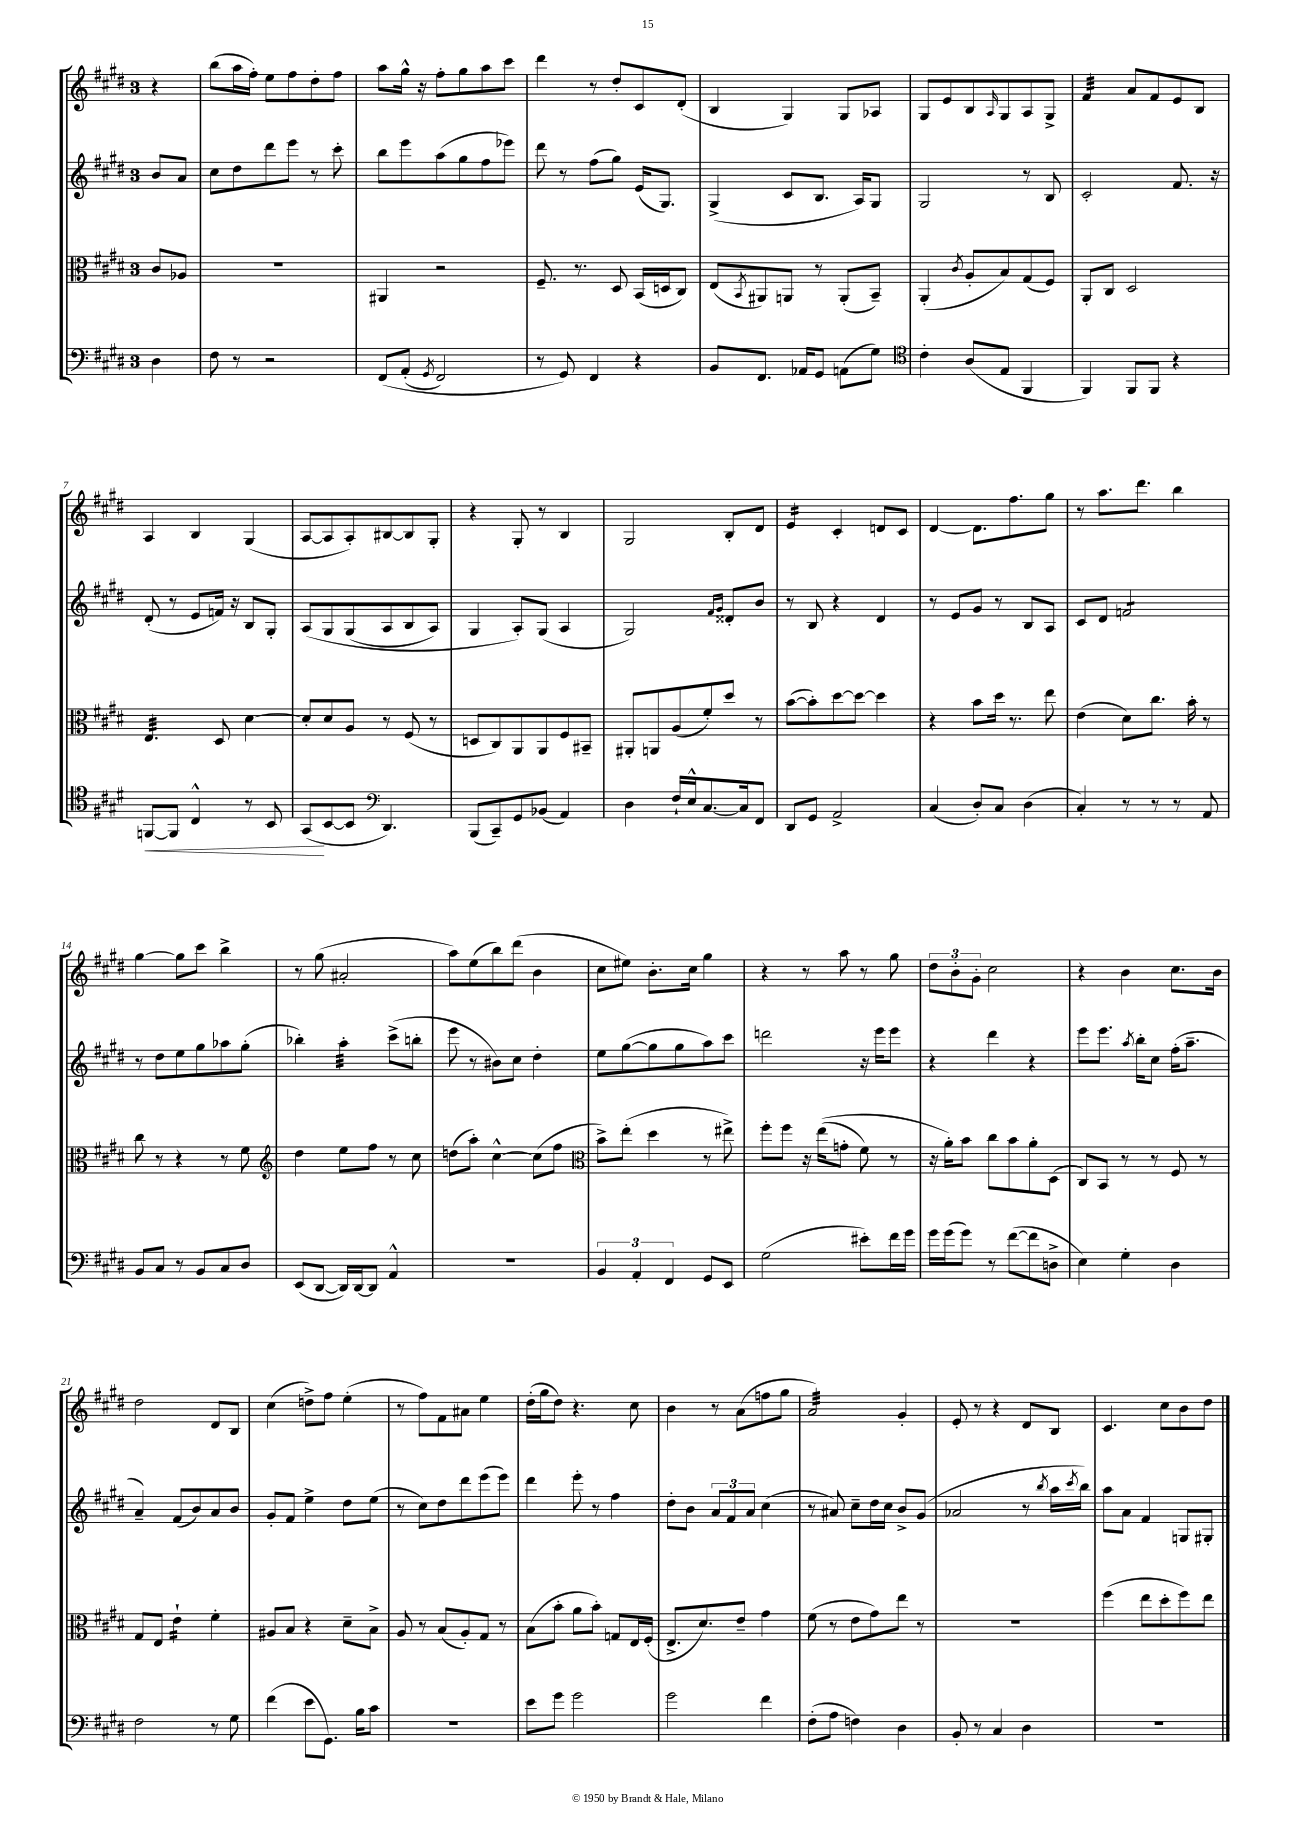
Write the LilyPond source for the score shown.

<<
\new StaffGroup <<
\new Staff = "s0" {
    \clef treble \key e \major \once \override Staff.TimeSignature.style = #'single-digit \time 3/4 \partial 4
    r4 |
    b''8( a''16 fis''16-.) e''8 fis''8 dis''8-. fis''8 |
    a''8 gis''16-^ r16 fis''8-. gis''8 a''8 cis'''8 |
    dis'''4 r8 dis''8-. cis'8 dis'8-.( |
    b4 gis4) gis8 aes8 |
    gis8 e'8 b8 \grace { a16 } gis8 a8 gis8-> |
    fis'4:32 a'8 fis'8 e'8 b8 |
    a4 b4 gis4( |
    a8~ a8 a8-.) bis8~ bis8 gis8-. |
    r4 gis8-. r8 b4 |
    gis2 b8-. dis'8 |
    e'4:16 cis'4-. d'8 cis'8 |
    dis'4~ dis'8. fis''8. gis''8 |
    r8 a''8. dis'''8. b''4 |
    gis''4~ gis''8 cis'''8 b''4-> |
    r8 gis''8( ais'2-. |
    a''8) e''8( b''8) dis'''8( b'4 |
    cis''8 eis''8) b'8.-. cis''16 gis''4 |
    r4 r8 a''8 r8 gis''8 |
    \tuplet 3/2 { dis''8 b'8-. gis'8-. } cis''2 |
    r4 b'4 cis''8. b'16 |
    dis''2 dis'8 b8 |
    cis''4( d''8->) fis''8 e''4-.( |
    r8 fis''8) fis'8 ais'8 e''4 |
    dis''16-.( gis''16 dis''8) r4. cis''8 |
    b'4 r8 a'8( f''8 gis''8 |
    a'2:32) gis'4-. |
    e'8-. r8 r4 dis'8 b8 |
    cis'4. cis''8 b'8 dis''8 \bar "|." |
}
\new Staff = "s1" {
    \clef treble \key e \major \once \override Staff.TimeSignature.style = #'single-digit \time 3/4 \partial 4
    b'8 a'8 |
    cis''8 dis''8 dis'''8 e'''8 r8 cis'''8-. |
    b''8 e'''8 a''8( gis''8 fis''8 ees'''8) |
    dis'''8 r8 fis''8( gis''8) e'16( gis8.) |
    gis4->( cis'8 b8. a16) gis8 |
    gis2 r8 b8 |
    cis'2-. fis'8. r16 |
    dis'8-.( r8 e'8 f'16) r16 b8 gis8-. |
    a8\( gis8 gis8( a8 b8 a8) |
    gis4 a8-.\) gis8( a4 |
    gis2) \grace { fis'16 gis'16 } disis'8-. b'8 |
    r8 b8 r4 dis'4 |
    r8 e'8 gis'8 r8 b8 a8 |
    cis'8 dis'8 f'2:8 |
    r8 dis''8 e''8 gis''8 aes''8 gis''8-.( |
    bes''4-.) a''4:32-. cis'''8->( b''8-. |
    e'''8 r8 bis'8) cis''8 dis''4-. |
    e''8 gis''8~( gis''8 gis''8 a''8) cis'''8 |
    d'''2 r16 e'''16 e'''8 |
    r4 dis'''4 r4 |
    e'''8 e'''8. \acciaccatura { a''8 } b''16-. cis''8 fis''16-.( a''8.-- |
    a'4--) fis'8( b'8) a'8 b'8 |
    gis'8-. fis'8 e''4-> dis''8 e''8( |
    r8 cis''8) dis''8 dis'''8 e'''8( e'''8) |
    dis'''4 e'''8-. r8 fis''4 |
    dis''8-. b'8 \tuplet 3/2 { a'8 fis'8 a'8 } cis''4( |
    r8 ais'8) cis''8-- dis''16 cis''16 b'8-> gis'8( |
    aes'2 r8 \acciaccatura { b''8 } a''16 \acciaccatura { cis'''8 } b''16) |
    a''8 a'8 fis'4 g8 gis8-. \bar "|." |
}
\new Staff = "s2" {
    \clef alto \key e \major \once \override Staff.TimeSignature.style = #'single-digit \time 3/4 \partial 4
    cis'8 aes8 |
    R2. |
    ais,4 r2 |
    fis8.-- r8. dis8 b,16( d16 cis8) |
    e8( \acciaccatura { b,8 } ais,8) a,8 r8 a,8-.( b,8--) |
    a,4-.( \acciaccatura { cis'8 } a8-. b8) gis8( fis8) |
    a,8-. cis8 dis2 |
    e4.:32 dis8 dis'4~ |
    dis'8-. dis'8 a8 r8 fis8( r8 |
    d8 cis8) a,8 a,8 fis8 bis,8-- |
    ais,8-. a,8 a8( fis'8-.) dis''8 r8 |
    b'8~( b'8-.) dis''8~ dis''8~ dis''4 |
    r4 b'8 dis''16 r8. e''8 |
    e'4( dis'8) cis''8. b'16-. r8 |
    cis''8 r8 r4 r8 fis'8 |
    \clef treble dis''4 e''8 fis''8 r8 cis''8 |
    d''8( a''8-.) cis''4~-^ cis''8( fis''8 |
    \clef alto b'8->) e''8-.( dis''4 r8 eis''8->) |
    fis''8-. fis''8 r16 e''16(\( g'8-. fis'8) r8 |
    r16 a'16-.\) b'8 cis''8 b'8 a'8-. dis8( |
    cis8) b,8 r8 r8 fis8 r8 |
    gis8 e8 e'4:16-! fis'4-. |
    ais8 b8 r4 dis'8-- b8-> |
    a8 r8 b8( a8-.) gis8 r8 |
    b8( b'8-. a'8 b'8-.) g8 e16 fis16-.( |
    e8.-> dis'8.) e'8-- gis'4 |
    fis'8( r8 e'8 gis'8) e''8 r8 |
    R2. |
    fis''4( e''8 dis''8-. fis''8) e''8 \bar "|." |
}
\new Staff = "s3" {
    \clef bass \key e \major \once \override Staff.TimeSignature.style = #'single-digit \time 3/4 \partial 4
    dis4 |
    fis8 r8 r2 |
    fis,8\( a,8-.( \acciaccatura { gis,8 } fis,2) |
    r8 gis,8\) fis,4 r4 |
    b,8 fis,8. aes,16 gis,8 a,8( gis8) |
    \clef tenor cis'4-. a8( e8 fis,4 |
    fis,4) fis,8 fis,8 r4 |
    f,8~\< f,8 cis4-^ r8 b,8 |
    gis,8\!( b,8~ b,8 \clef bass dis,4.) |
    b,,8( cis,8--) gis,8 bes,8( a,4) |
    dis4 fis16-! e16-^ cis8.~ cis16 fis,8 |
    dis,8 gis,8 a,2-> |
    cis4( dis8-.) cis8 dis4( |
    cis4-.) r8 r8 r8 a,8 |
    b,8 cis8 r8 b,8 cis8 dis8 |
    e,8( dis,8~ dis,16) dis,16~ dis,8 a,4-^ |
    R2. |
    \tuplet 3/2 { b,4 a,4-. fis,4 } gis,8 e,8 |
    gis2( eis'8-.) fis'16 gis'16 |
    gis'16 gis'16( gis'8) r8 fis'8~( fis'8 d8-> |
    e4) gis4-. dis4 |
    fis2 r8 gis8 |
    fis'4( e'8 gis,8.) b16 cis'8 |
    R2. |
    e'8 gis'8 gis'2 |
    gis'2 fis'4 |
    fis8-.( a8 f4) dis4 |
    b,8-. r8 cis4 dis4 |
    R2. \bar "|." |
}
>>
>>
